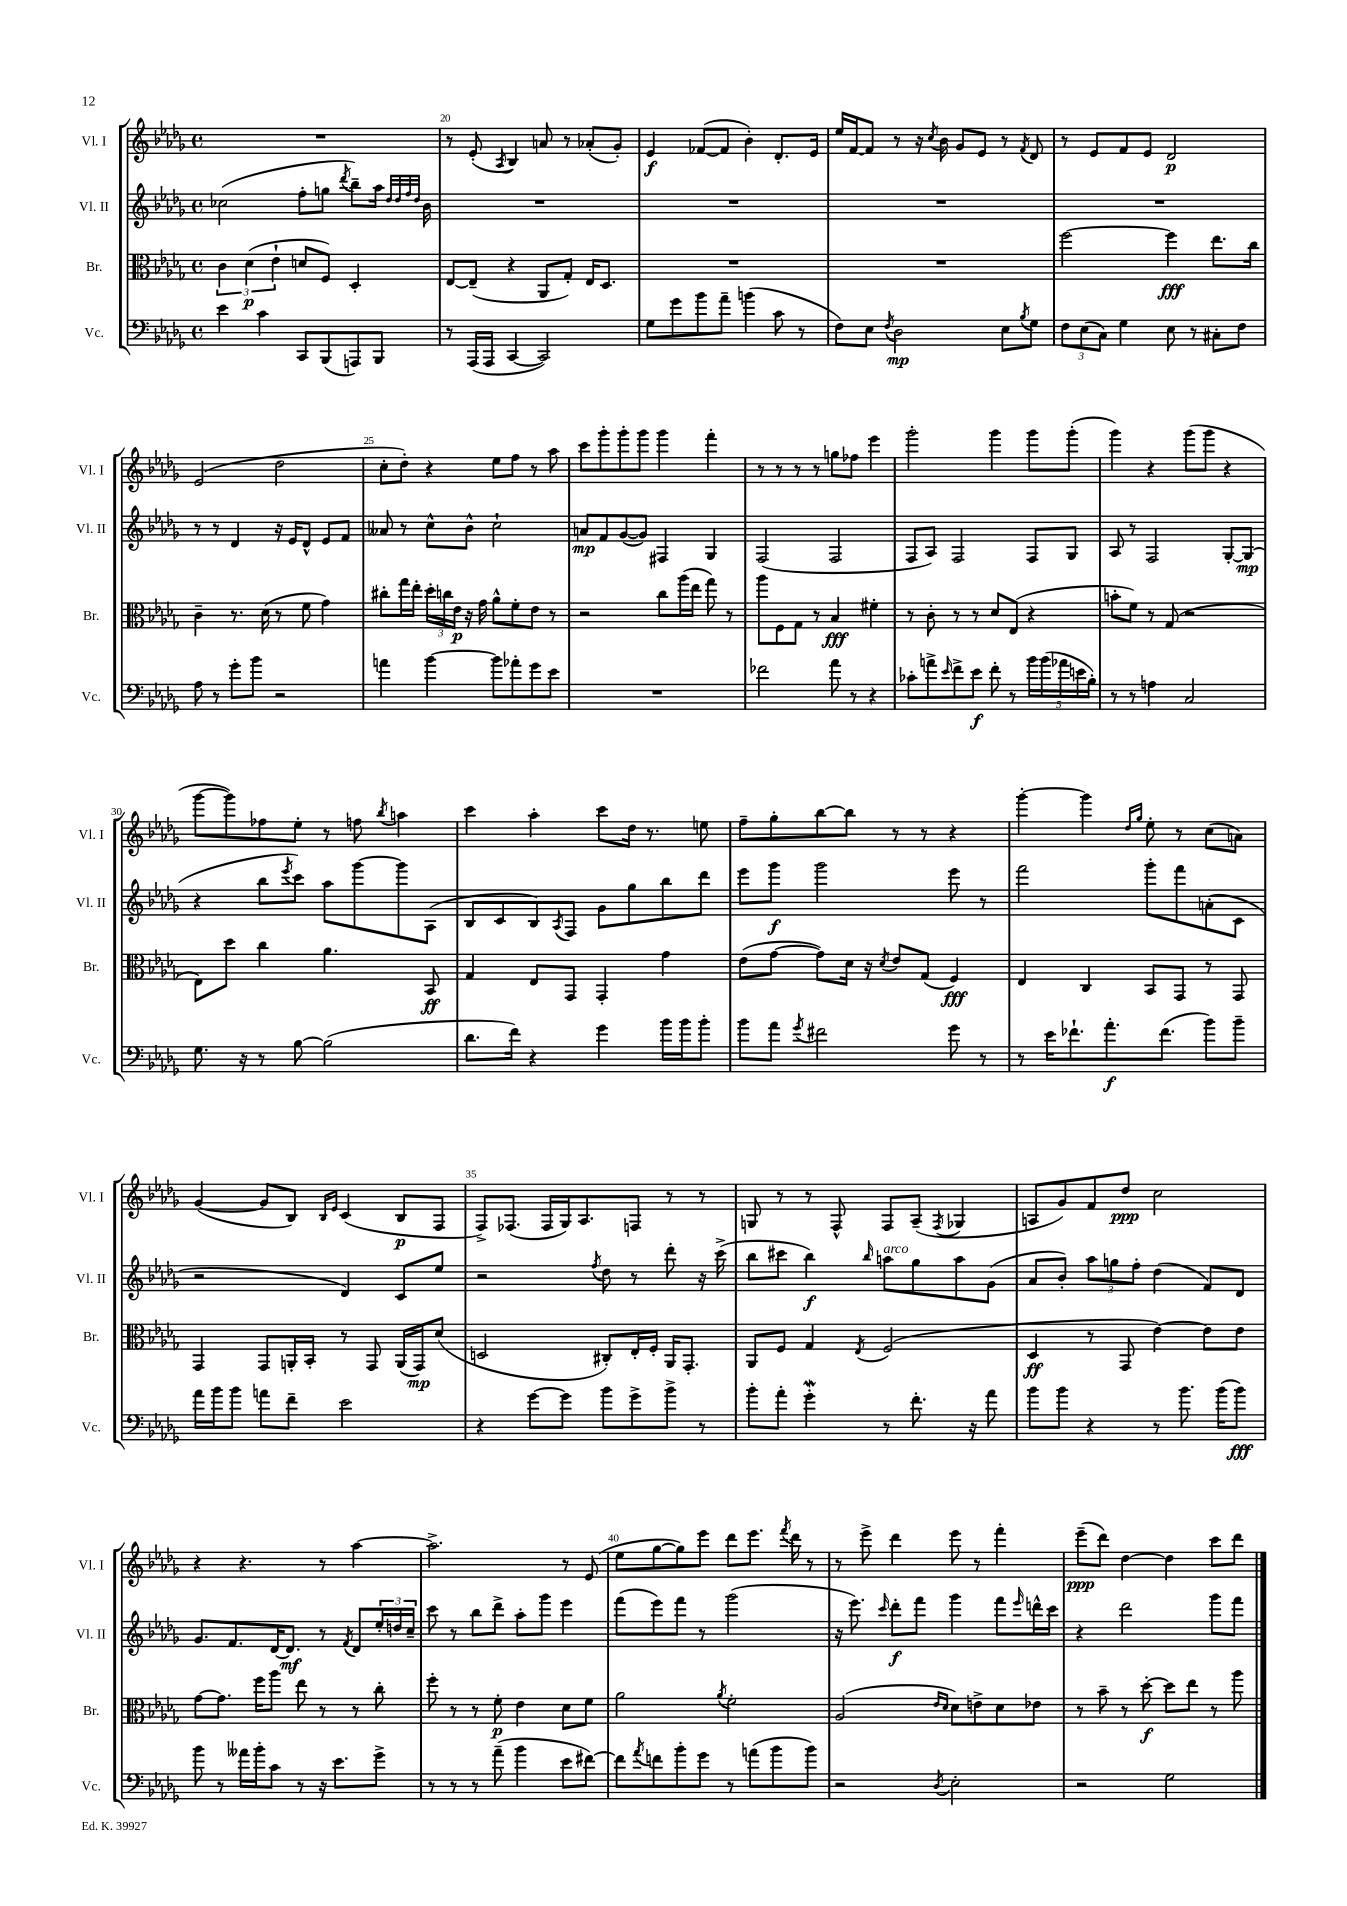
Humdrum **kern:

**kern	**kern	**kern	**kern
*staff4	*staff3	*staff2	*staff1
*clefF4	*clefC3	*clefG2	*clefG2
*k[b-e-a-d-g-]	*k[b-e-a-d-g-]	*k[b-e-a-d-g-]	*k[b-e-a-d-g-]
*M4/4	*M4/4	*M4/4	*M4/4
*met(c)	*met(c)	*met(c)	*met(c)
4e-	6c	(2cc-	1r
.	(6d-	.	.
4c	.	.	.
.	6e-`	.	.
8CC	8d	8ff'	.
(8BBB-	8F)	8gg	.
.	.	8qddd-	.
8AAA)	4D-'	8bb-~)	.
8BBB-	.	16aa-	.
.	.	32qqdd-	.
.	.	32qqdd-	.
.	.	32qqff	.
.	.	32qqdd-	.
.	.	16b-	.
=	=	=	=
8r	[8E-	1r	8r
(16AAA-	(8E-~]	.	(8e-'
16AAA-	.	.	.
.	.	.	8qA-
[4CC	4r	.	4B-)
2CC])	8AA-	.	8a
.	8G-')	.	8r
.	16E-	.	(8a-'
.	8.D-	.	.
.	.	.	8g-')
=	=	=	=
8G-	1r	1r	4e-
8g-	.	.	.
8b-	.	.	([8f-
8a-~	.	.	8f-]
(4b	.	.	4b-')
8c	.	.	8.d-'
8r	.	.	.
.	.	.	16e-
=	=	=	=
8F)	1r	1r	16ee-
.	.	.	[16f
8E-	.	.	8f]
8qF	.	.	.
2D-	.	.	8r
.	.	.	16r
.	.	.	8qcc
.	.	.	16b-
.	.	.	8g-
.	.	.	8e-
8E-	.	.	8r
8qB-	.	.	8qf
8G-	.	.	8d-
=	=	=	=
12F	[2ff	1r	8r
(12E-	.	.	.
.	.	.	8e-
12C)	.	.	.
4G-	.	.	8f
.	.	.	8e-
8E-	4ff]	.	2d-
8r	.	.	.
8C#'	8.ee-	.	.
8F	.	.	.
.	16cc	.	.
=	=	=	=
8A-	4c~	8r	(2e-
8r	.	8r	.
8g-'	8.r	4d-	.
8b-	.	.	.
.	(16d-	.	.
2r	8r	16r	2dd-
.	.	16e-	.
.	8f	8d-^^	.
.	4g-)	8e-	.
.	.	8f	.
=	=	=	=
4a	8cc#'	8a--	8cc'
.	16gg-	8r	8dd-')
.	16ee-'	.	.
[4b-	24dd-'	8cc^^	4r
.	24cc	.	.
.	24e-	.	.
.	16r	8b-^^	.
.	16g-	.	.
8b-]	8a-^^	2cc`	8ee-
8a-'	8f'	.	8ff
8g-	8e-	.	8r
8e-	8r	.	8aa-
=	=	=	=
1r	2r	8a	8ccc
.	.	8f	8ggg-'
.	.	([8g-	8ggg-'
.	.	8g-])	8ggg-
.	8cc	4F#	4ggg-
.	(16aa-	.	.
.	16ee-	.	.
.	8gg-)	4G-	4fff'
.	8r	.	.
=	=	=	=
2f-	8aa-	(2F	8r
.	8F	.	8r
.	8G-	.	8r
.	8r	.	8r
8a-	4B-	2F	8gg
8r	.	.	8ff-
4r	4f#'	.	4eee-
=	=	=	=
8c-'	8r	8F	2ggg-'
8a^	8c'	8A-)	.
16qqe-	.	.	.
8f^	8r	2F	.
8e-	8r	.	.
8f'	8d-	.	4ggg-
8r	(8E-	.	.
20b-	4r	8F	8ggg-
(20b-	.	.	.
20a-	.	.	.
.	.	8G-	(8ggg-'
20e	.	.	.
20B-')	.	.	.
=	=	=	=
8r	8b'	8A-	4ggg-)
8r	8f)	8r	.
4A	8r	2F	4r
.	(8G-	.	.
2C	2r	.	(8ggg-
.	.	.	8ggg-
.	.	[8G-'	4r
.	.	(8G-]	.
=	=	=	=
8.G-	8E-)	4r	[8ggg-
.	8dd-	.	8ggg-])
16r	.	.	.
8r	4cc	8bb-	8ff-
.	.	8qeee-	.
[8B-	.	8ccc)	8ee-'
(2B-]	4.a-	8aa-	8r
.	.	[8ggg-	8ff
.	.	.	8qbb-
.	.	8ggg-]	4aa
.	8BB-	(8A-	.
=	=	=	=
8.d-	4G-	8B-	4ccc
.	.	8c	.
16f)	.	.	.
4r	8E-	8B-)	4aa-'
.	.	8qA-	.
.	8GG-	8F	.
4g-	4GG-'	8g-	8ccc
.	.	8gg-	16dd-
.	.	.	8.r
16b-	4g-	8bb-	.
16b-	.	.	.
8b-'	.	8ddd-	8ee
=	=	=	=
8b-	(8e-	8eee-	8ff~
8a-	[8g-	8ggg-	8gg-'
8qg-	.	.	.
2f#	8g-])	2ggg-	[8bb-
.	16d-	.	8bb-]
.	16r	.	.
.	8qd-	.	.
.	8e-	.	8r
.	(8G-	.	8r
8g-	4F)	8eee-	4r
8r	.	8r	.
=	=	=	=
8r	4E-	2fff	[4ggg-'
16e-	.	.	.
8.f-`	.	.	.
.	4C	.	4ggg-]
8.a-'	.	.	.
.	.	.	16qqdd-
.	.	.	16qqgg-
.	8BB-	8ggg-'	8ee-'
(8.f-	.	.	.
.	8GG-	8fff	8r
8b-)	8r	(8a'	(8cc
8b-~	8GG-	8c	8a)
=	=	=	=
16a-	4GG-	2r	([4g-
16b-	.	.	.
8b-	.	.	.
8a	8GG-	.	8g-]
8f~	16AA'	.	8B-)
.	16BB-'	.	.
.	.	.	16qqB-
.	.	.	16qqe-
2e-	8r	4d-)	(4c
.	8GG-	.	.
.	(16AA	8c	8B-
.	16GG-)	.	.
.	(8d-	8ee-	8F
=	=	=	=
4r	2D	2r	8F^)
.	.	.	(8.F-
[8g-	.	.	.
.	.	.	16F-
8g-]	.	.	16G-)
.	.	.	8.A-
.	.	8qff	.
8b-	8C#')	8dd-	.
8g-^	16E-'	8r	8F
.	16F'	.	.
8b-^	16AA-	8ddd-'	8r
.	8.GG-'	.	.
8r	.	16r	8r
.	.	(16ccc^	.
=	=	=	=
8b-'	8AA-	8bb-	8G
8a-'	8F	8ccc#	8r
4g-'	4G-	4bb-)	8r
.	.	.	8F^^
.	8qE-	16qqbb-	.
8r	(2F	8aa	8F
8.f'	.	8gg-	(8A-~
.	.	.	8qF
.	.	8aa	4G-
16r	.	.	.
8a-	.	(8g-	.
=	=	=	=
8b-	4D-	8a-	8A
8b-	.	8b-')	8g-)
4r	8r	12aa-	8f
.	.	12gg	.
.	8GG-	.	8dd-
.	.	12ff'	.
8r	[4e-)	(4dd-	2cc
8.b-	.	.	.
.	8e-]	8f)	.
(16b-	.	.	.
8b-)	8e-	8d-	.
=	=	=	=
8b-	[8g-	8.g-	4r
8r	8.g-]	.	.
.	.	8.f	.
16a--	.	.	4.r
16b-'	16ff	.	.
8c	8aa-	[16d-	.
.	.	8.d-]	.
8r	8ee-	.	.
16r	8r	8r	8r
8.e-	.	.	.
.	.	8qf	.
.	8r	8d-	[4aa-
8g-^	8cc'	24ee-'	.
.	.	24dd	.
.	.	24cc~	.
=	=	=	=
8r	8ff'	8ccc	2.aa-^]
8r	8r	8r	.
8r	8r	8bb-	.
(8a-~	8f'	8ddd-^	.
4b-	4e-	8aa-'	.
.	.	8ggg-	.
8e-	8d-	4eee-	8r
[8f#)	8f	.	(8e-
=	=	=	=
8f#]	2a-	(8fff	8ee-
8qa-	.	.	.
8f	.	8eee-)	[8gg-
8b-'	.	8fff	8gg-])
8g-	.	8r	8eee-
.	8qa-	.	.
8r	2f'	(2ggg-	8ddd-
(8a	.	.	8.eee-
8b-	.	.	.
.	.	.	8qfff
.	.	.	16ddd-
8b-)	.	.	8r
=	=	=	=
2r	(2A-	16r	8r
.	.	8.eee-)	.
.	.	.	8eee-^
.	.	16qqccc	.
.	.	8ddd-'	4ddd-
.	.	8fff	.
.	16qqe-	.	.
8qD-	16qqd-	.	.
2E-'	8d-)	4ggg-	8eee-
.	8e^	.	8r
.	8d-	8fff	4fff'
.	.	16qqeee-	.
.	8e-	16ddd^^	.
.	.	16ccc	.
=	=	=	=
2r	8r	4r	(8eee-~
.	8b-~	.	8ddd-)
.	8r	2ddd-	[4dd-
.	[8dd-'	.	.
2G-	8dd-]	.	4dd-]
.	8ee-	.	.
.	8r	8ggg-	8ccc
.	8aa-	8fff	8ddd-
==	==	==	==
*-	*-	*-	*-
